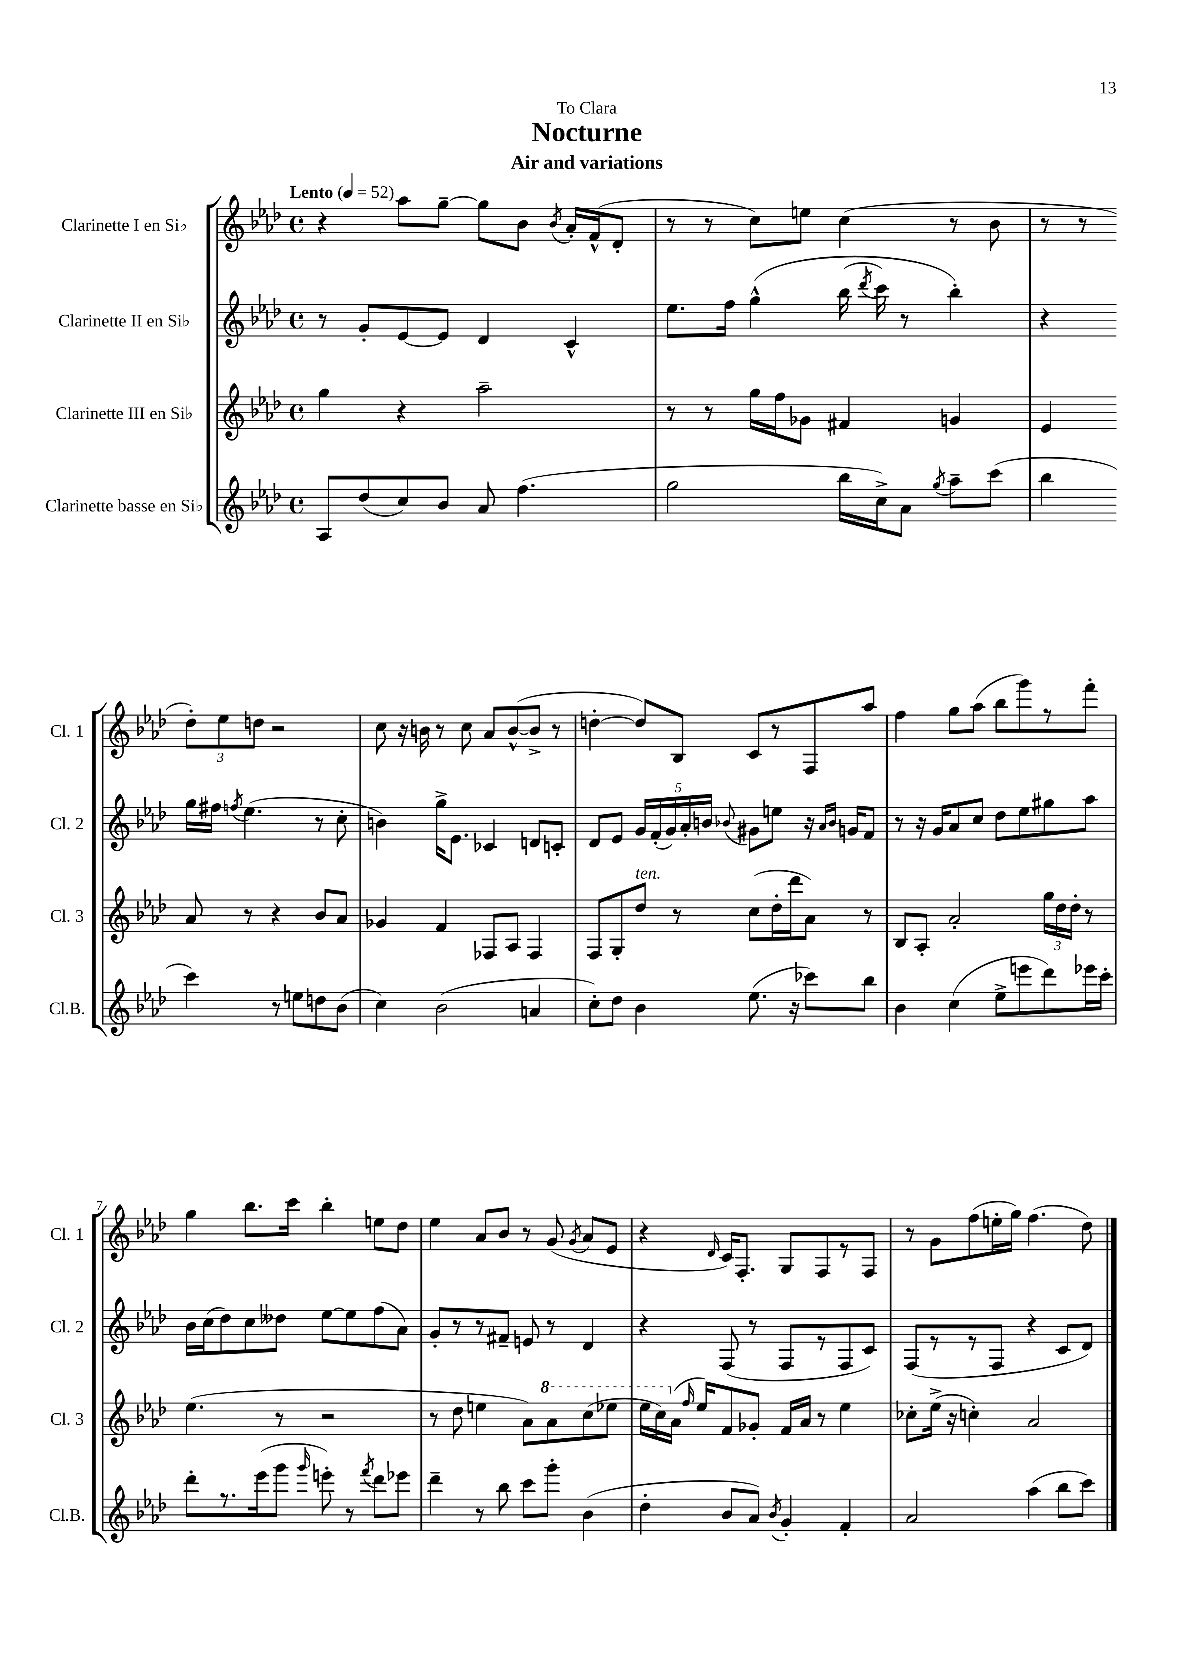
\header { title = "Nocturne" subtitle = "Air and variations" dedication = "To Clara" }
<<
\new StaffGroup <<
\new Staff = "s0" \with { instrumentName = "Clarinette I en Sib" shortInstrumentName = "Cl. 1" } {
    \clef treble \key aes \major \defaultTimeSignature \time 4/4 \tempo "Lento" 4 = 52
    \autoBeamOff r4 aes''8[ g''8]~-- g''8[ bes'8] \acciaccatura { bes'8 } aes'16[-. f'16-^( des'8]-. |
    r8 r8 c''8[) e''8] c''4( r8 bes'8 |
    r8 r8 \tuplet 3/2 { des''8[-.) ees''8 d''8] } r2 |
    c''8 r16 b'16 r8 c''8 aes'8[ b'8~-^( b'8]-> r8 |
    d''4~-. d''8[) bes8] c'8[ r8 f8 aes''8] |
    f''4 g''8[ aes''8]( bes''8[ g'''8) r8 f'''8]-. |
    g''4 bes''8.[ c'''16] bes''4-. e''8[ des''8] |
    ees''4 aes'8[ bes'8] r8 g'8( \acciaccatura { g'8 } aes'8[ ees'8] |
    r4 \grace { des'16 } c'16[) f8.]-. g8[ f8 r8 f8] |
    r8 g'8[ f''8( e''16-. g''16]) f''4.( des''8) \bar "|." |
}
\new Staff = "s1" \with { instrumentName = "Clarinette II en Sib" shortInstrumentName = "Cl. 2" } {
    \clef treble \key aes \major \defaultTimeSignature \time 4/4
    \autoBeamOff r8 g'8[-. ees'8~ ees'8] des'4 c'4-^ |
    ees''8.[ f''16] g''4-^\( bes''16( \acciaccatura { des'''8 } c'''16) r8 bes''4-.\) |
    r4 g''16[ fis''16] \acciaccatura { f''8 } ees''4.( r8 c''8-. |
    b'4) g''16[-> ees'8.] ces'4 d'8[ c'8]-. |
    des'8[ ees'8] \tuplet 5/4 { g'16[ f'16-.( g'16) aes'16-. b'16] } \appoggiatura { bes'8 } gis'8[ e''8] r16 \grace { aes'16[ bes'16] } g'16[ f'8] |
    r8 r16 g'16[ aes'8 c''8] des''8[ ees''8 gis''8 aes''8] |
    bes'16[ c''16( des''8) c''8 deses''8] ees''8[~ ees''8 f''8( aes'8]) |
    g'8[-. r8 r8 fis'8]-- e'8 r8 des'4 |
    r4 f8( r8 f8[ r8 f8 c'8]) |
    f8[( r8 r8 f8] r4 c'8[ des'8]) \bar "|." |
}
\new Staff = "s2" \with { instrumentName = "Clarinette III en Sib" shortInstrumentName = "Cl. 3" } {
    \clef treble \key aes \major \defaultTimeSignature \time 4/4
    \autoBeamOff g''4 r4 aes''2-- |
    r8 r8 g''16[ f''16 ges'8] fis'4 g'4 |
    ees'4 aes'8 r8 r4 bes'8[ aes'8] |
    ges'4 f'4 fes8[ aes8] fes4 |
    f8[ g8-. des''8]^\markup { \italic "ten." } r8 c''8[( des''16-. des'''16 aes'8]) r8 |
    bes8[ aes8]-. aes'2-. \tuplet 3/2 { g''16[ des''16 des''16]-. } r8 |
    ees''4.( r8 r2 |
    r8 des''8 e''4 aes'8[) \ottava #1 aes''8 c'''8( ees'''!8] |
    ees'''16[ c'''16) \ottava #0 aes'16]( \grace { f''16 } ees''16[) f'8 ges'8]-. f'16[ aes'16] r8 ees''4 |
    ces''8[-. ees''16]->( r16 c''4-.) aes'2 \bar "|." |
}
\new Staff = "s3" \with { instrumentName = "Clarinette basse en Sib" shortInstrumentName = "Cl.B." } {
    \clef treble \key aes \major \defaultTimeSignature \time 4/4
    \autoBeamOff aes8[ des''8( c''8) bes'8] aes'8 f''4.( |
    g''2 bes''16[ c''16->) aes'8] \acciaccatura { g''8 } aes''8[-- c'''8]( |
    bes''4 c'''4) r8 e''8[ d''8 bes'8]( |
    c''4) bes'2( a'4 |
    c''8[-.) des''8] bes'4 ees''8.( r16 ces'''8[) bes''8] |
    bes'4 c''4( ees''8[-> e'''8 des'''8) ees'''16 c'''16]-. |
    des'''8[-. r8. ees'''16( g'''8] \grace { g'''16 } e'''8-.) r8 \acciaccatura { f'''8 } des'''8[ ees'''8] |
    des'''4-- r8 bes''8 c'''8[ g'''8]-. bes'4( |
    des''4-. bes'8[ aes'8]) \acciaccatura { bes'8 } g'4-. f'4-. |
    aes'2 aes''4( bes''8[ c'''8]) \bar "|." |
}
>>
>>
